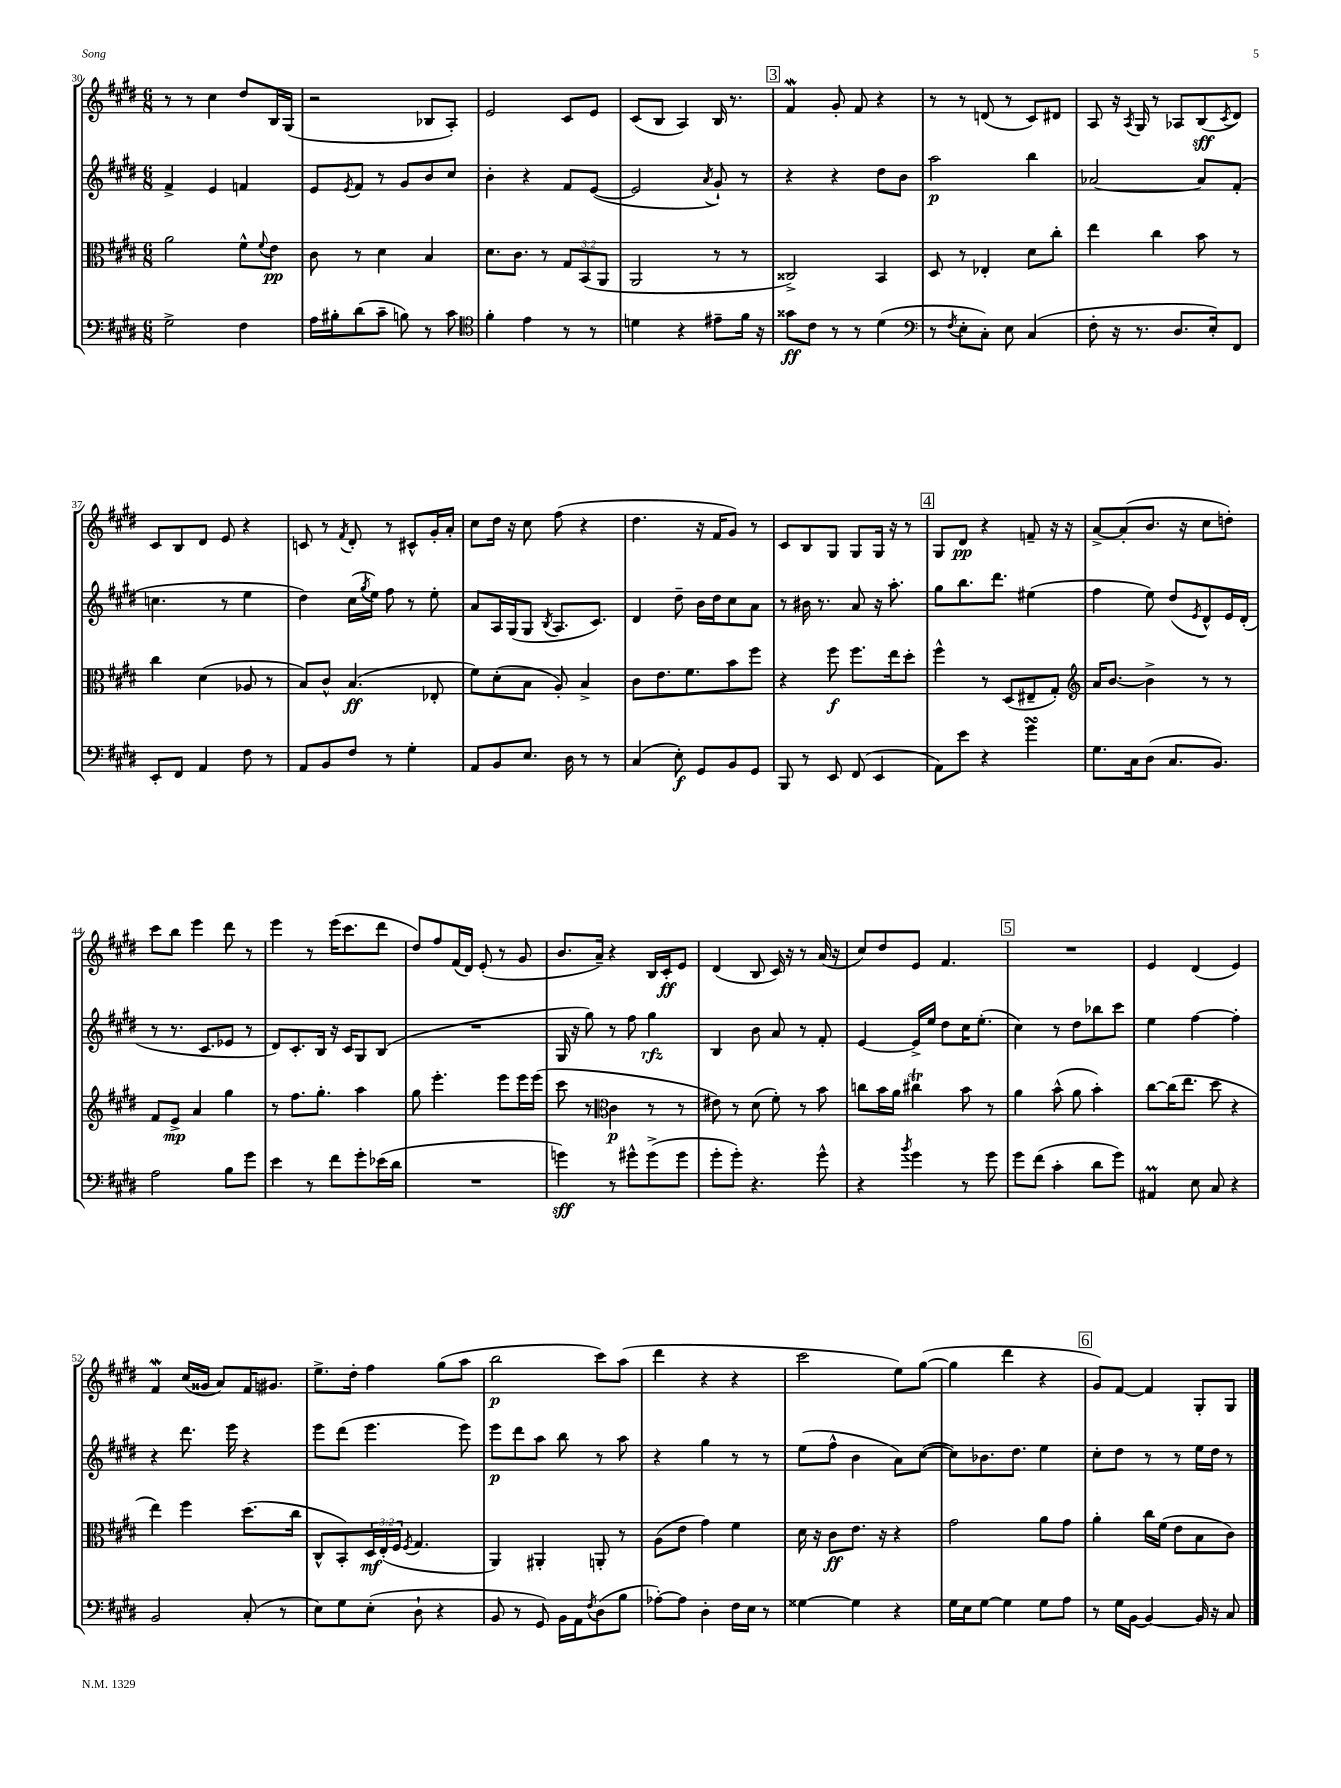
<<
\new StaffGroup <<
\new Staff = "s0" {
    \clef treble \key e \major \numericTimeSignature \time 6/8
    r8 r8 cis''4 dis''8 b16 gis16( |
    r2 bes8 a8-.) |
    e'2 cis'8 e'8 |
    cis'8( b8 a4) b16 r8. |
    \mark \markup { \box "3" } fis'4\mordent gis'8-. fis'8 r4 |
    r8 r8 d'8( r8 cis'8) dis'8 |
    a8 r16 \acciaccatura { a8 } gis16 r8 aes8 b8\sff( \acciaccatura { cis'8 } dis'8) |
    cis'8 b8 dis'8 e'8 r4 |
    c'8 r8 \acciaccatura { fis'8 } dis'8-. r8 cis'8-^ gis'16-. a'16-. |
    cis''8 dis''16 r16 cis''8 fis''8( r4 |
    dis''4. r16 fis'16 gis'8) r8 |
    cis'8 b8 gis8 gis8 gis16 r16 r8 |
    \mark \markup { \box "4" } gis8 dis'8\pp r4 f'8-- r16 r16 |
    a'8~-> a'8-.( b'8. r16 cis''8 d''8-.) |
    cis'''8 b''8 e'''4 dis'''8 r8 |
    e'''4 r8 e'''16( cis'''8. dis'''8 |
    dis''8) fis''8 fis'16( dis'16) e'8-.( r8 gis'8 |
    b'8. a'16--) r4 b16 cis'16-.\ff e'8 |
    dis'4( b8 cis'16) r16 r8 a'16( r16 |
    cis''8) dis''8 e'8 fis'4. |
    \mark \markup { \box "5" } R2. |
    e'4 dis'4( e'4) |
    fis'4\mordent cis''16( gisis'16 a'8) fis'16 gis'8. |
    e''8.-> dis''16-. fis''4 gis''8( a''8 |
    b''2\p cis'''8) a''8( |
    dis'''4 r4 r4 |
    cis'''2 e''8) gis''8~( |
    gis''4 dis'''4 r4 |
    \mark \markup { \box "6" } gis'8) fis'8~ fis'4 gis8-. gis8 \bar "|." |
}
\new Staff = "s1" {
    \clef treble \key e \major \numericTimeSignature \time 6/8
    fis'4-> e'4 f'4 |
    e'8 \acciaccatura { e'8 } fis'8 r8 gis'8 b'8 cis''8 |
    b'4-. r4 fis'8 e'8~( |
    e'2 \acciaccatura { a'8 } gis'8-!) r8 |
    \mark \markup { \box "3" } r4 r4 dis''8 b'8 |
    a''2\p b''4 |
    aes'2~ aes'8 fis'8-.( |
    c''4. r8 e''4 |
    dis''4) cis''16( \acciaccatura { gis''8 } e''16) fis''8 r8 e''8-. |
    a'8 a16 gis16( gis8 \acciaccatura { b8 } a8. cis'8.) |
    dis'4 dis''8-- b'16 dis''16 cis''8 a'8 |
    r8 bis'16 r8. a'8 r16 a''8.-. |
    \mark \markup { \box "4" } gis''8 b''8. dis'''8. eis''4( |
    fis''4 e''8) dis''8( \acciaccatura { e'8 } dis'8-^) e'16 dis'16-.( |
    r8 r8. cis'8. ees'8 r8 |
    dis'8) cis'8.-. b16 r16 cis'16 gis8 b8( |
    R2. |
    gis16 r16 gis''8) r8 fis''8 gis''4\rfz |
    b4 b'8 a'8 r8 fis'8-. |
    e'4~ e'16-> e''16 dis''8 cis''16 e''8.-.( |
    \mark \markup { \box "5" } cis''4) r8 dis''8 bes''8 cis'''8 |
    e''4 fis''4~ fis''4-. |
    r4 dis'''8. e'''16 r4 |
    e'''8 dis'''8( e'''4. e'''8) |
    e'''8\p dis'''8 a''8 b''8 r8 a''8 |
    r4 gis''4 r8 r8 |
    e''8( fis''8-^ b'4 a'8) cis''8~( |
    cis''8) bes'8. dis''8. e''4 |
    \mark \markup { \box "6" } cis''8-. dis''8 r8 r8 e''16 dis''16 r8 \bar "|." |
}
\new Staff = "s2" {
    \clef alto \key e \major \numericTimeSignature \time 6/8 \override Staff.TupletNumber.text = #tuplet-number::calc-fraction-text
    a'2 fis'8-^ \appoggiatura { fis'8 } e'8\pp |
    cis'8 r8 dis'4 b4 |
    dis'8. cis'8. r8 \tuplet 3/2 { gis8 b,8( a,8 } |
    a,2 r8 r8 |
    \mark \markup { \box "3" } cisis2->) b,4 |
    dis8 r8 ees4-. dis'8 cis''8-. |
    e''4 cis''4 b'8 r8 |
    cis''4 dis'4( aes8 r8 |
    b8) cis'8-^ b4.\ff( ees8-. |
    fis'8) dis'8-.( b8 a8-.) b4-> |
    cis'8 e'8. fis'8. b'8 fis''8 |
    r4 fis''8\f fis''8. e''16 dis''8-. |
    \mark \markup { \box "4" } fis''4-^ r8 dis8( eis8-- gis8-.) |
    \clef treble a'16 b'8.~ b'4-> r8 r8 |
    fis'8 e'8->\mp a'4 gis''4 |
    r8 fis''8. gis''8.-. a''4 |
    gis''8 e'''4.-. e'''8 e'''16 e'''16( |
    cis'''8 r8 \clef alto cis'4\p r8 r8 |
    eis'8) r8 dis'8( fis'8-.) r8 b'8 |
    c''8 b'16 a'16 cis''4\trill b'8 r8 |
    \mark \markup { \box "5" } a'4 b'8-^( a'8 b'4-.) |
    cis''8~ cis''16( e''8. dis''8 r4 |
    e''4) fis''4 dis''8.( cis''16 |
    cis8-^ b,8-.) \tuplet 3/2 { dis16\mf e16-.( fis16 } \acciaccatura { fis8 } gis4. |
    a,4) ais,4-. a,8-. r8 |
    a8( e'8 gis'4) fis'4 |
    dis'16 r16 cis'8\ff e'8. r16 r4 |
    gis'2 a'8 gis'8 |
    \mark \markup { \box "6" } a'4-. cis''16 fis'16( e'8 b8 cis'8) \bar "|." |
}
\new Staff = "s3" {
    \clef bass \key e \major \numericTimeSignature \time 6/8
    gis2-> fis4 |
    a16 bis16-. dis'8( cis'8-- b8) r8 cis'8 |
    \clef tenor fis'4-. e'4 r8 r8 |
    d'4 r4 eis'8-- fis'16 r16 |
    \mark \markup { \box "3" } gisis'8\ff cis'8 r8 r8 dis'4( |
    \clef bass r8 \acciaccatura { fis8 } e8-. cis8-.) e8 cis4( |
    fis8-. r16 r8. dis8. e16-.) fis,8 |
    e,8-. fis,8 a,4 fis8 r8 |
    a,8 b,8 fis8 r8 gis4-. |
    a,8 b,8 e8. dis16 r8 r8 |
    cis4( e8-.\f) gis,8 b,8 gis,8 |
    b,,8 r8 e,8 fis,8( e,4 |
    \mark \markup { \box "4" } a,8) e'8 r4 gis'4\turn |
    gis8. cis16 dis8( cis8. b,8.) |
    a2 b8 gis'8 |
    e'4 r8 fis'8 gis'8-. ees'16( dis'16 |
    R2. |
    g'4\sff) r8 gis'8-^ gis'8->( gis'8 |
    gis'8-. gis'8-.) r4. gis'8-^ |
    r4 \acciaccatura { b'8 } gis'4 r8 gis'8 |
    \mark \markup { \box "5" } gis'8 fis'8( cis'4-. dis'8 gis'8) |
    ais,4\prall e8 cis8 r4 |
    b,2 cis8-.( r8 |
    e8) gis8 e8-.( dis8-! r4 |
    b,8 r8 gis,8) b,16 a,16 \acciaccatura { fis8 } dis8( b8 |
    aes8~-.) aes8 dis4-. fis16 e16 r8 |
    gisis4~ gisis4 r4 |
    gis16 e16 gis8~ gis4 gis8 a8 |
    \mark \markup { \box "6" } r8 gis16 b,16~ b,4~ b,16 r16 cis8 \bar "|." |
}
>>
>>
\layout { \context { \Score currentBarNumber = #30 } }
